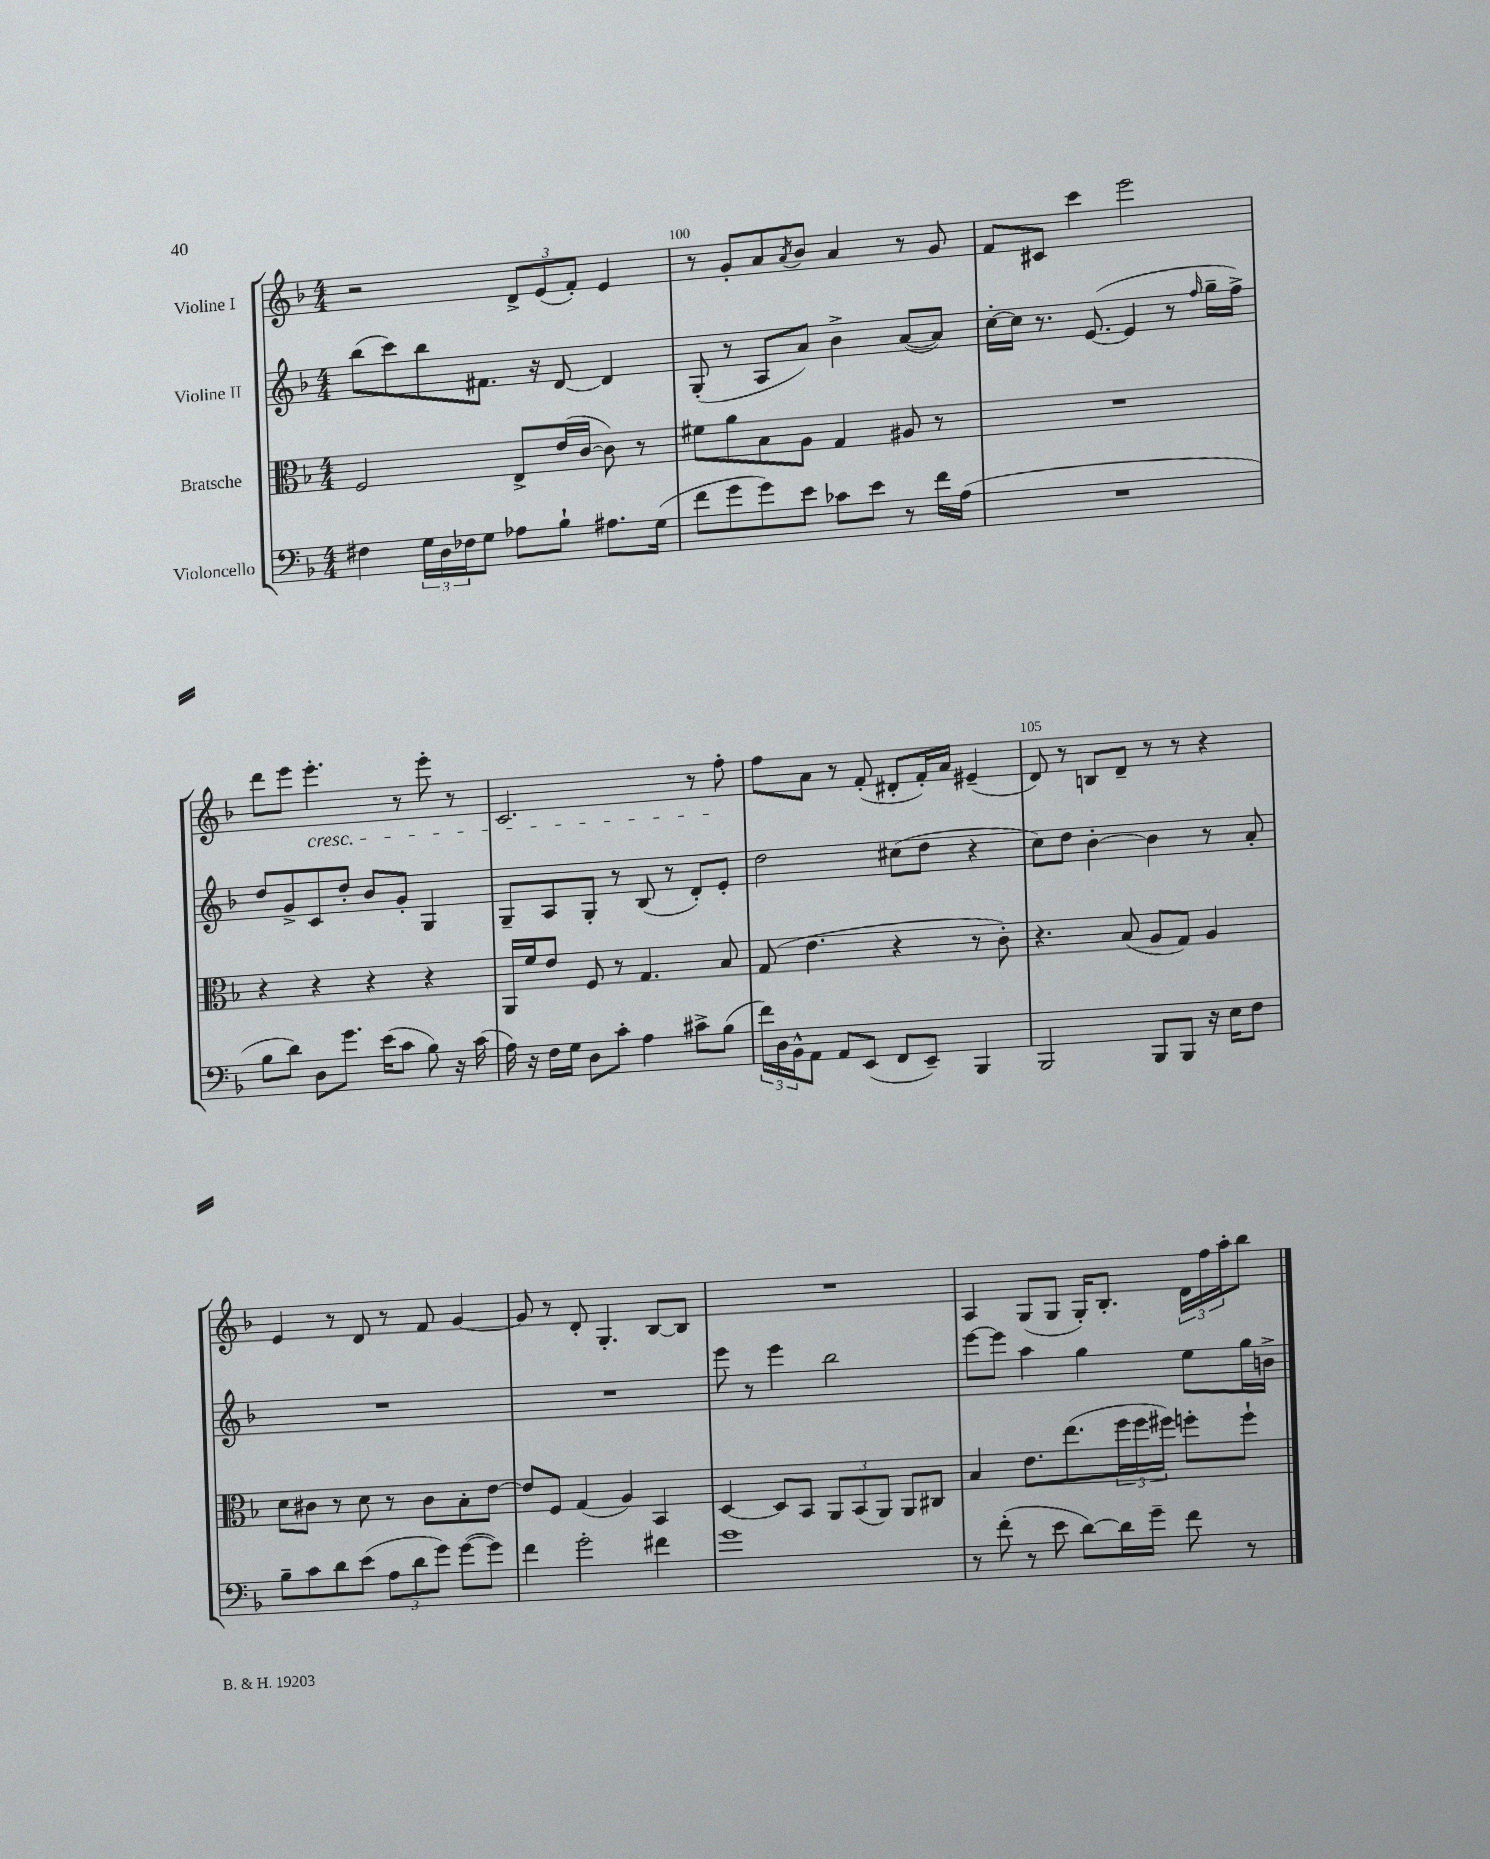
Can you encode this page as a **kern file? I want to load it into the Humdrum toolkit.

**kern	**kern	**kern	**kern
*staff4	*staff3	*staff2	*staff1
*clefF4	*clefC3	*clefG2	*clefG2
*k[b-]	*k[b-]	*k[b-]	*k[b-]
*M4/4	*M4/4	*M4/4	*M4/4
4F#	2F	(8bb-	2r
.	.	8ccc)	.
24G	.	8bb-	.
24D	.	.	.
24F-	.	.	.
8G	.	8.f#	.
8A-	8E^	.	12d^
.	.	16r	.
.	.	.	(12e
8B-`	(16e	[8d	.
.	.	.	12f')
.	[16c	.	.
8.A#	8c])	4d]	4e
.	8r	.	.
(16G	.	.	.
=	=	=	=
8f	8f#	(8G'	8r
8g	8a	8r	8g'
8g)	8B-	8A	8a
.	.	.	8qa
8e	8A	8a)	8b-
8c-	4G	4b-^	4a
8e	.	.	.
8r	8A#	([8a	8r
16f	8r	8a])	8g
(16A	.	.	.
=	=	=	=
1r	1r	[16cc'	8f
.	.	16cc]	.
.	.	8.r	8c#
.	.	.	4ccc
.	.	([8.e	.
.	.	4e]	2eee
.	.	8r	.
.	.	16qqff	.
.	.	16gg~	.
.	.	16ff^)	.
=	=	=	=
8B-	4r	8dd	8ddd
8d)	.	8g^	8eee
8D	4r	8c	4.eee'
8.g	.	8dd'	.
.	4r	8b-	.
(16e	.	.	.
8c	.	8g'	8r
8B-)	4r	4G	8eee'
16r	.	.	8r
(16c	.	.	.
=	=	=	=
16A)	16AA	8G~	2.c
16r	16f	.	.
16F	8e	8A	.
16G	.	.	.
8D	8F	8G'	.
8c'	8r	8r	.
4A	4.G	(8B-	.
.	.	8r	.
8c#^	.	8d')	8r
(8B-	8B-	8e'	8ff'
=	=	=	=
24f)	(8G	2dd	8ff
24D	.	.	.
24BB-^^	.	.	.
8AA	4.e	.	8a
8AA	.	.	8r
(8EE	.	.	(8f'
8FF	4r	(8cc#	8d#'
8EE~)	.	8dd	16f')
.	.	.	16a
4BBB-	8r	4r	(4e#~
.	8c')	.	.
=	=	=	=
2BBB-	4.r	8cc)	8d)
.	.	8dd	8r
.	.	[4b-'	8B
.	(8B-	.	8d~
8BBB-	8A	4b-]	8r
8BBB-	8G)	.	8r
16r	4A	8r	4r
16E	.	.	.
8F	.	8a'	.
=	=	=	=
8B-~	8d	1r	4e
8c	8c#	.	.
8d	8r	.	8r
(8e	8d	.	8d
12A	8r	.	8r
12d	.	.	.
.	8c#	.	8f
12g)	.	.	.
([8g	8B-'	.	[4g
8g])	[8e	.	.
=	=	=	=
4f	8e]	1r	8g]
.	8F	.	8r
2g'	(4G	.	8d'
.	.	.	4.G'
.	4A)	.	.
4f#	4BB-	.	[8B-
.	.	.	8B-]
=	=	=	=
1g	[4D	8eee	1r
.	.	8r	.
.	8D]	4eee	.
.	8BB-	.	.
.	12AA	2bb-	.
.	(12BB-	.	.
.	12AA)	.	.
.	8AA	.	.
.	8C#	.	.
=	=	=	=
8r	4B-	[8eee	4A
(8f'	.	8eee]	.
8r	8.e	4aa	(8G
8e	.	.	8G
.	(8.ee	.	.
[8d)	.	4gg	16G')
.	.	.	8.B-'
16d]	24ff	.	.
.	24ff	.	.
16g~	.	.	.
.	24ff#)	.	.
8f	8ff'	8ee	24d
.	.	.	24ff
.	.	.	24aa'
8r	8ff`	16gg	8bb-
.	.	16b^	.
==	==	==	==
*-	*-	*-	*-
